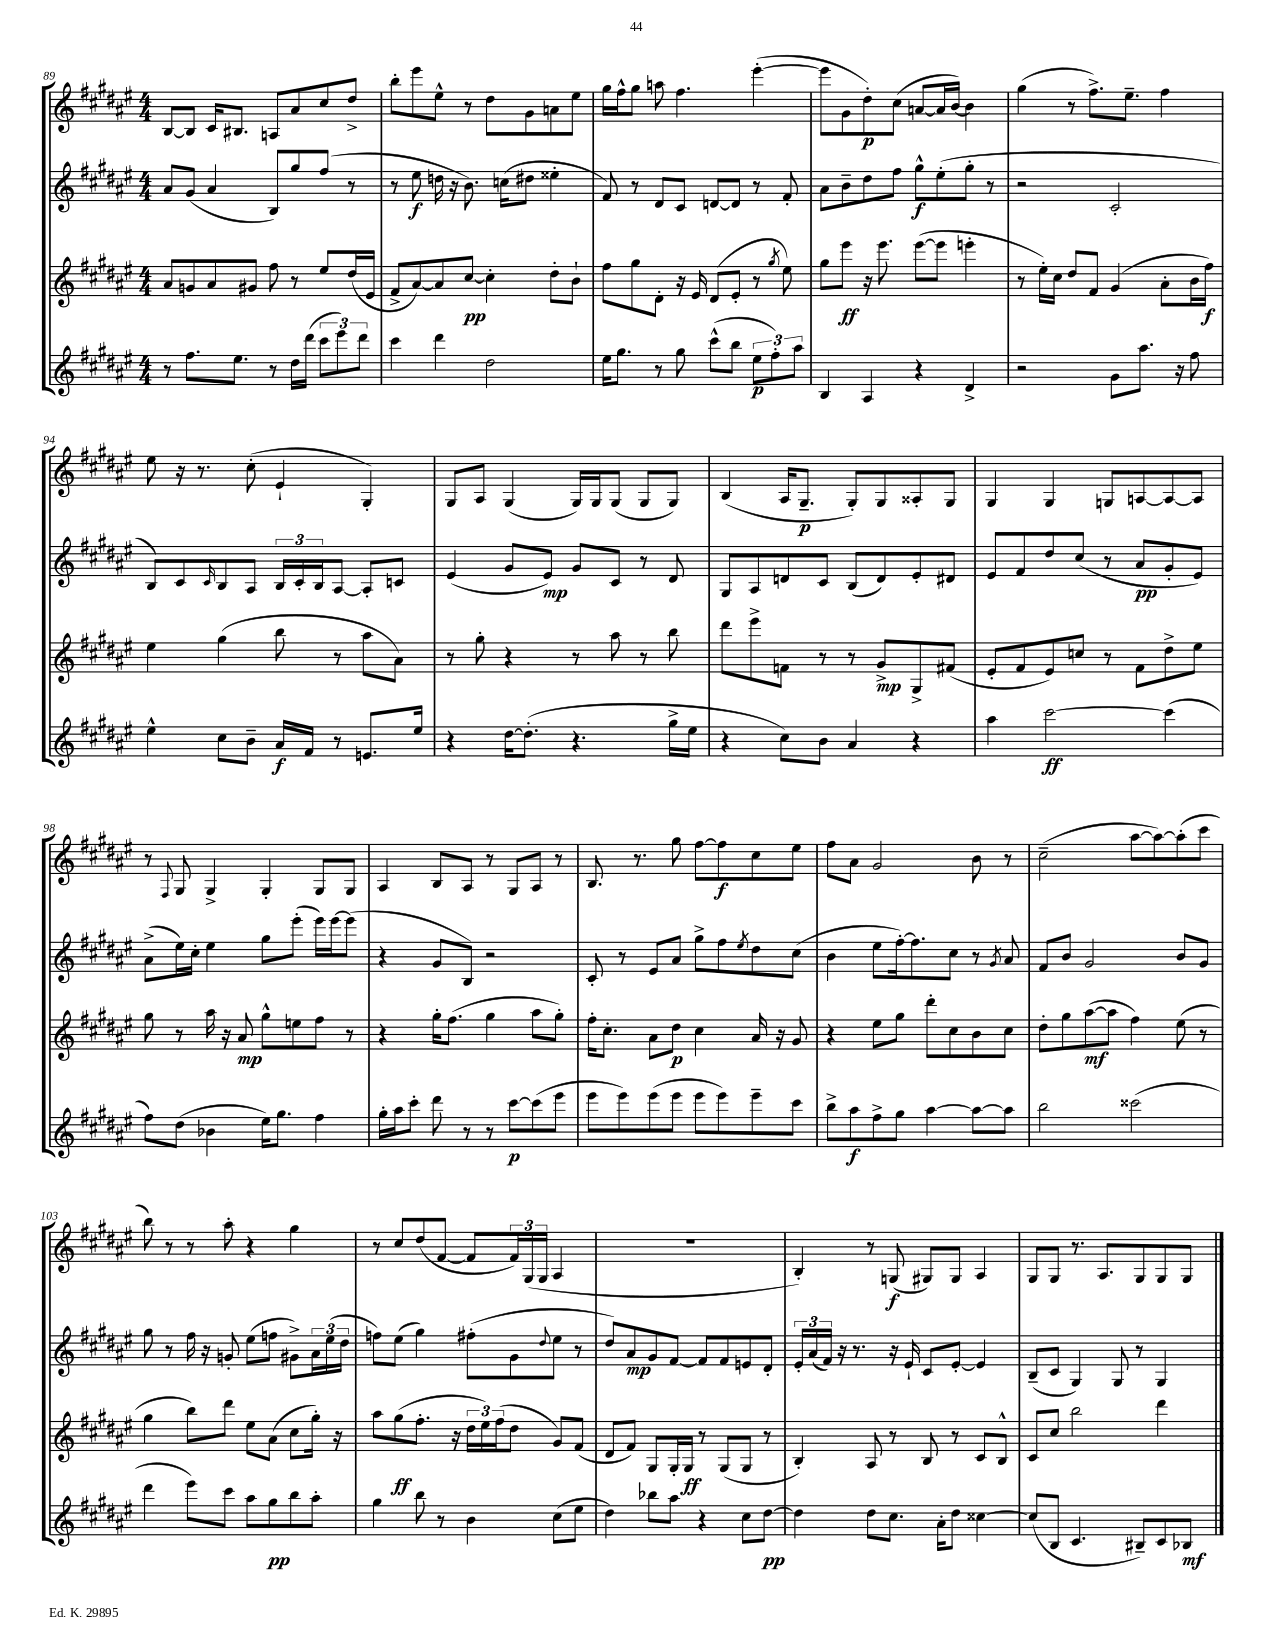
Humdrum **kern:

**kern	**kern	**kern	**kern
*staff4	*staff3	*staff2	*staff1
*clefG2	*clefG2	*clefG2	*clefG2
*k[f#c#g#d#a#e#]	*k[f#c#g#d#a#e#]	*k[f#c#g#d#a#e#]	*k[f#c#g#d#a#e#]
*M4/4	*M4/4	*M4/4	*M4/4
8r	8a#	8a#	[8B
8.ff#	8g	(8g#	8B]
.	8a#	4a#	16c#
8.ee#	.	.	8.B#
.	8g#	.	.
8r	8ff#	8B)	8A
16dd#	8r	8gg#	8a#
(16ddd#	.	.	.
12ccc#	8ee#	(8ff#	8cc#
12eee#)	.	.	.
.	(16dd#	8r	8dd#^
12ddd#	.	.	.
.	16e#	.	.
=	=	=	=
4ccc#	8f#^	8r	8bb'
.	[8a#)	8ee#	8eee#
4ddd#	8a#]	16dd	8ee#^^
.	.	16r	.
.	[8cc#	8.b)	8r
2dd#	4cc#']	.	8dd#
.	.	(16cc	.
.	.	8dd#	8g#
.	8dd#'	4ee##'	8a
.	8b`	.	8ee#
=	=	=	=
16ee#	8ff#	8f#)	16gg#
8.gg#	.	.	16ff#^^
.	8gg#	8r	8gg#
8r	8d#'	8d#	8aa
8gg#	16r	8c#	4.ff#
.	16e#	.	.
(8ccc#^^	(8d#	[8d	.
8bb	8e#'	8d]	.
12ee#	8r	8r	([4eee#'
12ff#')	.	.	.
.	8qgg#	.	.
.	8ee#)	8f#'	.
12aa#	.	.	.
=	=	=	=
4B	8gg#	8a#	8eee#]
.	8eee#	8b~	8g#
4A#	16r	8dd#	8dd#')
.	8.eee#	.	.
.	.	8ff#	(8cc#
4r	([8eee#	8gg#^^	[8a
.	8eee#]	(8ee#'	16a]
.	.	.	[16b)
4d#^	4eee'	8gg#'	4b]
.	.	8r	.
=	=	=	=
2r	8r	2r	(4gg#
.	16ee#')	.	.
.	16cc#	.	.
.	8dd#	.	8r
.	8f#	.	8.ff#^)
8g#	(4g#	2c#'	.
.	.	.	8.ee#~
8.aa#	.	.	.
.	8a#'	.	4ff#
16r	.	.	.
8ff#	16b	.	.
.	16ff#)	.	.
=	=	=	=
4ee#^^	4ee#	8B)	8ee#
.	.	8c#	16r
.	.	.	8.r
.	.	16qqc#	.
8cc#	(4gg#	8B	.
8b~	.	8A#	(8cc#'
16a#	8bb	24B	4e#`
.	.	24c#'	.
16f#	.	.	.
.	.	24B	.
8r	8r	[8A#	.
8.e	8aa#	8A#']	4G#')
.	8a#)	8c	.
16ee#	.	.	.
=	=	=	=
4r	8r	(4e#	8G#
.	8gg#'	.	8A#
[16dd#	4r	8g#	(4G#
(8.dd#']	.	.	.
.	.	8e#)	.
4.r	8r	8g#	16G#)
.	.	.	16G#
.	8aa#	8c#	(8G#
.	8r	8r	8G#
16gg#^	8bb	8d#	8G#)
16ee#	.	.	.
=	=	=	=
4r	8ddd#	8G#	(4B
.	8eee#^	8A#	.
8cc#)	8f	8d	16A#
.	.	.	8.G#~
8b	8r	8c#	.
4a#	8r	(8B	8G#')
.	8g#^	8d)	8G#
4r	8G#^	8e#'	8A##'
.	(8f#	8d#	8G#
=	=	=	=
4aa#	8e#'	8e#	4G#
.	8f#	8f#	.
[2ccc#	8e#)	8dd#	4G#
.	8cc	(8cc#	.
.	8r	8r	8G
.	8f#	8a#	[8A
(4ccc#]	8dd#^	8g#'	8A_
.	8ee#	8e#)	8A]
=	=	=	=
8ff#)	8gg#	(8a#^	8r
.	.	.	8qqF#
(8dd#	8r	16ee#)	8G#
.	.	16cc#'	.
4b-	16aa#	4ee#	4G#^
.	16r	.	.
.	8a#	.	.
16ee#)	8gg#^^	8gg#	4G#'
8.gg#	.	.	.
.	8ee	(8eee#'	.
4ff#	8ff#	16eee#)	8G#
.	.	[16eee#	.
.	8r	(8eee#]	8G#
=	=	=	=
16gg#'	4r	4r	4A#
16aa#	.	.	.
8ccc#'	.	.	.
8ddd#	16gg#'	8g#	8B
.	(8.ff#	.	.
8r	.	8B)	8A#
8r	4gg#	2r	8r
[8ccc#	.	.	8G#
(8ccc#]	8aa#	.	8A#
8eee#	8gg#')	.	8r
=	=	=	=
8eee#	16ff#'	8c#'	8.B
.	8.cc#'	.	.
8eee#)	.	8r	.
.	.	.	8.r
(8eee#	8a#	8e#	.
8eee#	8dd#	8a#	8gg#
8eee#	4cc#	8gg#^	[8ff#
8eee#)	.	8ff#	8ff#]
.	.	8qee#	.
8eee#~	16a#	8dd#	8cc#
.	16r	.	.
8ccc#	8g#	(8cc#	8ee#
=	=	=	=
8bb^	4r	4b	8ff#
8aa#	.	.	8a#
8ff#^	8ee#	8ee#	2g#
8gg#	8gg#	[16ff#')	.
.	.	8.ff#]	.
[4aa#	8ddd#'	.	.
.	8cc#	8cc#	.
8aa#_	8b	8r	8b
.	.	8qg#	.
8aa#]	8cc#	8a#	8r
=	=	=	=
2bb	8dd#'	8f#	(2cc#~
.	8gg#	8b	.
.	([8aa#	2g#	.
.	8aa#]	.	.
(2ccc##	4ff#)	.	[8aa#
.	.	.	8aa#_)
.	(8ee#	8b	(8aa#']
.	8r	8g#	8ccc#
=	=	=	=
4ddd#	4gg#	8gg#	8bb)
.	.	8r	8r
8eee#)	8bb)	16ff#	8r
.	.	16r	.
8ccc#	8ddd#	8g'	8aa#'
8aa#	8ee#	(8ee#	4r
8gg#	(8a#	8ff	.
8bb	8cc#	8g#^)	4gg#
8aa#'	16gg#')	24a#	.
.	.	(24ee#	.
.	16r	.	.
.	.	24dd#	.
=	=	=	=
4gg#	8aa#	8ff)	8r
.	(8gg#	(8ee#	8cc#
8bb	8.ff#'	4gg#)	(8dd#
8r	.	.	[8f#
.	16r	.	.
4b	24dd#	(8ff#'	8f#]
.	24ee#)	.	.
.	(24ff#	.	.
.	8dd#	8g#	24f#)
.	.	.	(24G#
.	.	.	24G#
.	.	8qqdd#	.
(8cc#	8g#)	8ee#	4A#
8ee#	(8f#	8r	.
=	=	=	=
4dd#)	8d#	8dd#)	1r
.	8f#)	8a#	.
8bb-	8G#	8g#	.
8aa#	16G#'	[8f#	.
.	16G#	.	.
4r	8r	8f#]	.
.	(8G#	8f#	.
8cc#	8G#	8e	.
[8dd#	8r	8d#'	.
=	=	=	=
4dd#]	4B')	24e#'	4B')
.	.	(24a#	.
.	.	24f#)	.
.	.	16r	.
.	.	8.r	.
8dd#	8A#	.	8r
8.cc#	8r	16r	(8G
.	.	16e#`	.
.	8B	8c#	8G#)
16a#'	.	.	.
8dd#	8r	[8e#'	8G#
[4cc##	8c#	4e#]	4A#
.	8B^^	.	.
=	=	=	=
(8cc##]	8c#	(8B~	8G#
8B	8cc#	8c#	8G#
4.c#	2bb	4G#)	8.r
.	.	.	8.A#
.	.	8G#	.
8B#~)	.	8r	8G#
8c#	4ddd#	4G#	8G#
8B-	.	.	8G#
==	==	==	==
*-	*-	*-	*-
